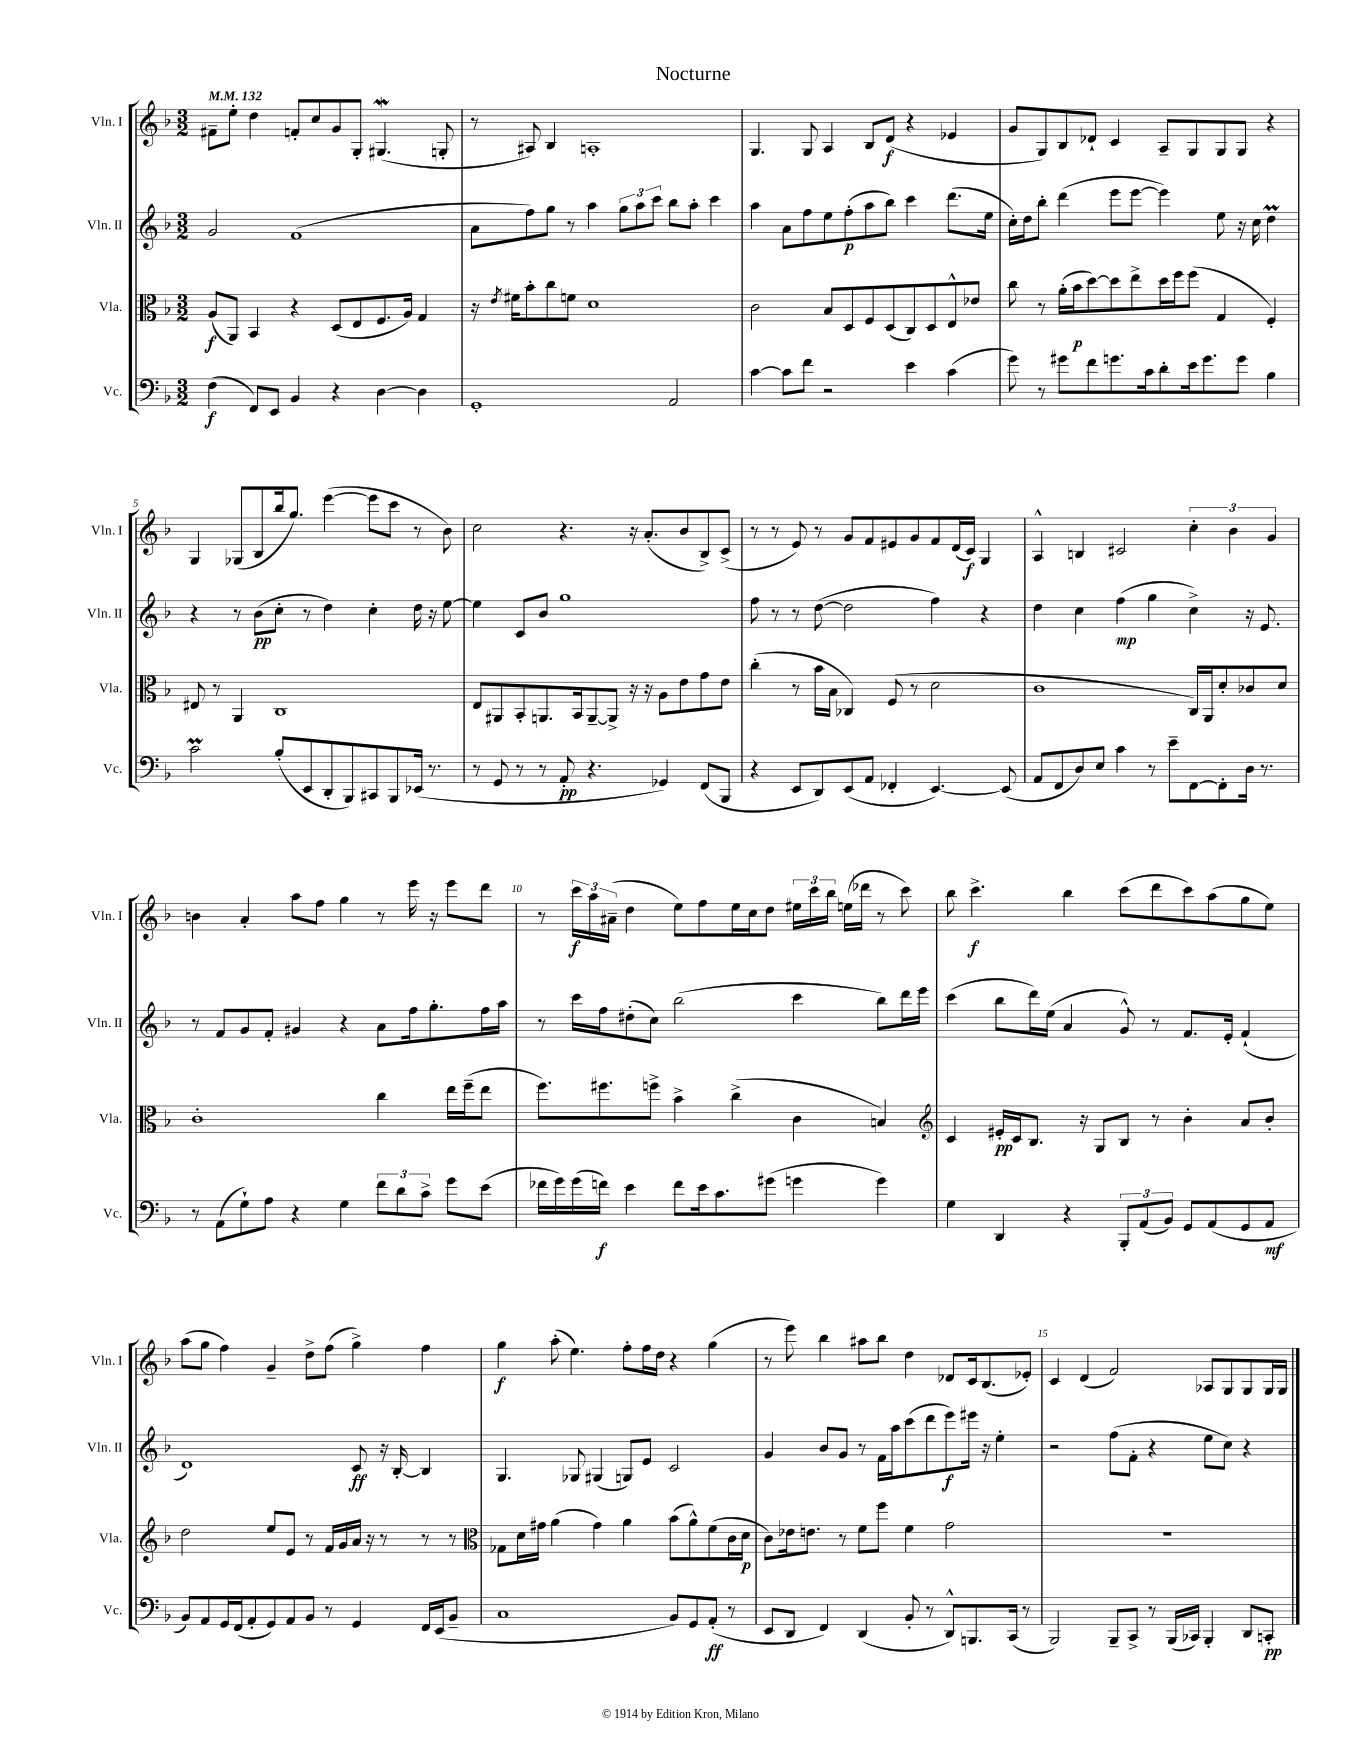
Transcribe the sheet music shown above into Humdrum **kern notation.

**kern	**dynam	**kern	**dynam	**kern	**dynam	**kern	**dynam
*part4	*part4	*part3	*part3	*part2	*part2	*part1	*part1
*staff4	*staff4	*staff3	*staff3	*staff2	*staff2	*staff1	*staff1
*I"Vc.	*	*I"Vla.	*	*I"Vln. II	*	*I"Vln. I	*
*I'Vc.	*	*I'Vla.	*	*I'Vln. II	*	*I'Vln. I	*
*clefF4	*	*clefC3	*	*clefG2	*	*clefG2	*
*k[b-]	*	*k[b-]	*	*k[b-]	*	*k[b-]	*
*M3/2	*	*M3/2	*	*M3/2	*	*M3/2	*
*MM132	*	*MM132	*	*MM132	*	*MM132	*
=1	=1	=1	=1	=1	=1	=1	=1
(4F\	f	(8A/L	f	2g/	.	8f#X~\L	.
.	.	8AA/J)	.	.	.	8ee'\J	.
8FF/L)	.	4BB-/	.	.	.	4dd\	.
8EE/J	.	.	.	.	.	.	.
4BB-/	.	4r	.	(1f	.	8fn'/L	.
.	.	.	.	.	.	8cc/	.
4r	.	(8D/L	.	.	.	8g/	.
.	.	8E/	.	.	.	8G'/J	.
[4D\	.	8.F/	.	.	.	(4.G#XW/	.
.	.	16A/Jk)	.	.	.	.	.
4D\]	.	4G/	.	.	.	.	.
.	.	.	.	.	.	8Gn'/	.
=2	=2	=2	=2	=2	=2	=2	=2
1GG'	.	16r	.	8a\L	.	8r	.
.	.	8qe/	.	.	.	.	.
.	.	16f#X\KL	.	.	.	.	.
.	.	8b-'\	.	8ff\)	.	8A#X/)	.
.	.	8cc\	.	8gg\J	.	4B-/	.
.	.	8fn\J	.	8r	.	.	.
.	.	1d	.	4aa\	.	1An'	.
.	.	.	.	12gg\L	.	.	.
.	.	.	.	12aa\	.	.	.
.	.	.	.	12ccc\J	.	.	.
2AA/	.	.	.	8bb-\L	.	.	.
.	.	.	.	8aa'\J	.	.	.
.	.	.	.	4ccc\	.	.	.
=3	=3	=3	=3	=3	=3	=3	=3
[4c\	.	2c\	.	4aa\	.	4.G/	.
8c\L]	.	.	.	8a\L	.	.	.
8f\J	.	.	.	8ff\	.	8G/	.
2r	.	8B-/L	.	8ee\	.	4A/	.
.	.	8D/	.	(8ff'\	p	.	.
.	.	8F/	.	8aa\	.	8B-/L	.
.	.	(8D/	.	8bb-\J)	.	(8d/J	f
4e\	.	8C/)	.	4ccc\	.	4r	.
.	.	8D/	.	.	.	.	.
(4c\	.	8E^^/	.	(8.ddd\L	.	4e-X/	.
.	.	8e-X/J	.	.	.	.	.
.	.	.	.	16ee\Jk	.	.	.
=4	=4	=4	=4	=4	=4	=4	=4
8g\)	.	8cc\	.	16cc'\LL)	.	8g/L	.
.	.	.	.	16dd\J	.	.	.
8r	.	8r	.	8bb-'\J	.	8G/)	.
8g#X\L	.	(16a'\LL	.	(4ddd\	.	8B-/	.
.	.	16b-\J	p	.	.	.	.
8f\	.	[8dd\)	.	.	.	8d-X`/J	.
8.gn\	.	8dd\]	.	8eee\L	.	4c/	.
.	.	8ee^\	.	[8eee\J	.	.	.
16c\k	.	.	.	.	.	.	.
8d'\	.	16dd\L	.	4eee\])	.	8A~/L	.
.	.	16ff\J	.	.	.	.	.
16e\k	.	(8ff\J	.	.	.	8G/	.
8.g\	.	.	.	.	.	.	.
.	.	4G/	.	8ee\	.	8G/	.
8g\J	.	.	.	16r	.	8G/J	.
.	.	.	.	16cc\	.	.	.
4B-\	.	4F'/)	.	4ddM\	.	4r	.
!!LO:LB:g=z
=5	=5	=5	=5	=5	=5	=5	=5
2cM\	.	8E#X/	.	4r	.	4G/	.
.	.	8r	.	.	.	.	.
.	.	4AA/	.	8r	.	(8G-X/L	.
.	.	.	.	(8b-\L	pp	8B-/	.
(8B-'/L	.	1C	.	8cc'\J	.	16bb-/k	.
.	.	.	.	.	.	8.gg/J)	.
8EE/	.	.	.	8r	.	.	.
8DD'/	.	.	.	4dd\)	.	([4eee\	.
8BBB-/)	.	.	.	.	.	.	.
8CC#X/	.	.	.	4cc'\	.	8eee\L]	.
8BBB-/	.	.	.	.	.	8ccc\J	.
(16EE-X/Jk	.	.	.	16dd\	.	8r	.
8.r	.	.	.	16r	.	.	.
.	.	.	.	[8ee\	.	8b-\)	.
=6	=6	=6	=6	=6	=6	=6	=6
8r	.	8E/L	.	4ee\]	.	2cc\	.
8GG/	.	8AA#X/	.	.	.	.	.
8r	.	8BB-'/	.	8c/L	.	.	.
8r	.	8.AAn/	.	8b-/J	.	.	.
8AA'/	pp	.	.	1gg	.	4.r	.
.	.	16BB-/k	.	.	.	.	.
4.r	.	[8AA~/	.	.	.	.	.
.	.	8AA^/J]	.	.	.	.	.
.	.	16r	.	.	.	16r	.
.	.	16r	.	.	.	(8.a'/L	.
4GG-X/)	.	8A\L	.	.	.	.	.
.	.	8e\	.	.	.	8b-/	.
(8FF/L	.	8g\	.	.	.	8B-^/)	.
8BBB-/J	.	8e\J	.	.	.	(8c^/J	.
=7	=7	=7	=7	=7	=7	=7	=7
4r	.	(4cc'\	.	8ff\	.	8r	.
.	.	.	.	8r	.	8r	.
8EE/L	.	8r	.	8r	.	8e/)	.
8DD/)	.	16b-\LL	.	([8dd\	.	8r	.
.	.	16B-\JJ	.	.	.	.	.
(8EE/	.	4C-X/)	.	2dd\]	.	8g/L	.
8AA/J	.	.	.	.	.	8f/	.
4FF-X'/	.	(8F/	.	.	.	8e#X/	.
.	.	8r	.	.	.	8g/	.
[4.EE/)	.	2d\	.	4ff\)	.	8f/	.
.	.	.	.	.	.	(16d/L	.
.	.	.	.	.	.	16c/JJ)	f
.	.	.	.	4r	.	4G/	.
(8EE/]	.	.	.	.	.	.	.
=8	=8	=8	=8	=8	=8	=8	=8
8AA/L	.	1c	.	4dd\	.	4A^^/	.
8FF/	.	.	.	.	.	.	.
8D/)	.	.	.	4cc\	.	4Bn/	.
8E/J	.	.	.	.	.	.	.
4c\	.	.	.	(4ff\	mp	2c#X/	.
8r	.	.	.	4gg\	.	.	.
8e~\L	.	.	.	.	.	.	.
[8FF\	.	16C/LL)	.	4cc^\)	.	6cc'\	.
.	.	16AA/J	.	.	.	.	.
8FF'\]	.	8d'/	.	.	.	.	.
.	.	.	.	.	.	6b-\	.
16D\Jk	.	8c-X/	.	16r	.	.	.
8.r	.	.	.	8.e/	.	.	.
.	.	.	.	.	.	6g/	.
.	.	8d/J	.	.	.	.	.
!!LO:LB:g=z
=9	=9	=9	=9	=9	=9	=9	=9
8r	.	1c'	.	8r	.	4bn\	.
(8AA\L	.	.	.	8f/L	.	.	.
8G`\)	.	.	.	8g/	.	4a'/	.
8A\J	.	.	.	8f'/J	.	.	.
4r	.	.	.	4g#X/	.	8aa\L	.
.	.	.	.	.	.	8ff\J	.
4G\	.	.	.	4r	.	4gg\	.
12f\L	.	4cc\	.	8a\L	.	8r	.
12d\	.	.	.	.	.	.	.
.	.	.	.	16ff\k	.	16eee\	.
12c^\J	.	.	.	.	.	.	.
.	.	.	.	8.gg'\	.	16r	.
8g\L	.	16ee\LL	.	.	.	8eee\L	.
.	.	(16ff~\J	.	.	.	.	.
(8e\J	.	8ee\J	.	16ff\L	.	8ddd\J	.
.	.	.	.	16aa\JJ	.	.	.
=10	=10	=10	=10	=10	=10	=10	=10
16f-X\LL	.	8.ff\L)	.	8r	.	8r	.
16g\)	.	.	.	.	.	.	.
(16g\	.	.	.	16ccc\LL	.	24ccc\LL	f
.	.	.	.	.	.	24aa\	.
16fn\JJ)	f	8.ff#X\	.	16ff\J	.	.	.
.	.	.	.	.	.	(24a#X~\JJ	.
4e\	.	.	.	(8dd#X'\	.	4dd\	.
.	.	8ffn^\J	.	8cc\J)	.	.	.
8f\L	.	4b-^\	.	(2bb-\	.	8ee\L)	.
16e\k	.	.	.	.	.	8ff\	.
8.c\	.	.	.	.	.	.	.
.	.	(4cc^\	.	.	.	16ee\L	.
.	.	.	.	.	.	16cc\J	.
(8g#X\J	.	.	.	.	.	8dd\J	.
4gn\	.	4c\	.	4ccc\	.	24ee#X\LL	.
.	.	.	.	.	.	24ccc\	.
.	.	.	.	.	.	24bb-\JJ	.
.	.	.	.	.	.	(16een\LL	.
.	.	.	.	.	.	16ddd-X\JJ	.
4g\)	.	4Bn/)	.	8bb-\L)	.	8r	.
.	.	.	.	16ddd\L	.	8ccc\)	.
.	.	.	.	16eee\JJ	.	.	.
=11	=11	=11	=11	=11	=11	=11	=11
*	*	*clefG2	*	*	*	*	*
4G\	.	4c/	.	(4ccc\	.	8bb-\	.
.	.	.	.	.	.	4.ccc^\	f
4DD/	.	16e#X'/LL	pp	8bb-\L	.	.	.
.	.	16c/J	.	.	.	.	.
.	.	8.B-/J	.	16ddd\L)	.	.	.
.	.	.	.	(16ee\JJ	.	.	.
4r	.	.	.	4a/	.	4bb-\	.
.	.	16r	.	.	.	.	.
.	.	8G/L	.	.	.	.	.
12BBB-'/L	.	8B-/J	.	8g^^/)	.	(8ccc\L	.
(12AA/	.	.	.	.	.	.	.
.	.	8r	.	8r	.	8ddd\	.
12BB-/J)	.	.	.	.	.	.	.
8GG/L	.	4b-'\	.	8.f/L	.	8ccc\)	.
(8AA/	.	.	.	.	.	(8aa\	.
.	.	.	.	16e'/Jk	.	.	.
8GG/	.	8a/L	.	(4f`/	.	8gg\	.
8AA/J	mf	8b-'/J	.	.	.	8ee\J)	.
!!LO:LB:g=z
=12	=12	=12	=12	=12	=12	=12	=12
8BB-/L)	.	2dd\	.	1d)	.	(8aa\L	.
8AA/	.	.	.	.	.	8gg\J	.
16GG/L	.	.	.	.	.	4ff\)	.
(16FF/J	.	.	.	.	.	.	.
8AA'/	.	.	.	.	.	.	.
8GG/)	.	8ee/L	.	.	.	4g~/	.
8AA/	.	8e/J	.	.	.	.	.
8BB-/J	.	8r	.	.	.	8dd^\L	.
8r	.	16f/LL	.	.	.	(8ff\J	.
.	.	16g/	.	.	.	.	.
4GG/	.	16a/JJ	.	8c/	ff	4gg^\)	.
.	.	16r	.	.	.	.	.
.	.	8r	.	16r	.	.	.
.	.	.	.	[16B-'/	.	.	.
16FF/LL	.	8r	.	4B-/]	.	4ff\	.
(16EE/J	.	.	.	.	.	.	.
8BB-~/J	.	8r	.	.	.	.	.
=13	=13	=13	=13	=13	=13	=13	=13
*	*	*clefC3	*	*	*	*	*
1C	.	8G-X\L	.	4.G/	.	4gg\	f
.	.	16d\L	.	.	.	.	.
.	.	16g#X\JJ	.	.	.	.	.
.	.	(4a\	.	.	.	(8aa'\	.
.	.	.	.	8G-X/	.	4.ee\)	.
.	.	4g#\)	.	(4G#X/	.	.	.
.	.	4a\	.	8Gn/L)	.	8ff'\L	.
.	.	.	.	8e/J	.	16ff\L	.
.	.	.	.	.	.	16dd\JJ	.
8BB-/L)	.	(8b-\L	.	2c/	.	4r	.
8GG/	.	8a^^\)	.	.	.	.	.
(8AA'/J	ff	(8f\	.	.	.	(4gg\	.
8r	.	16c\L	.	.	.	.	.
.	.	16d\JJ	p	.	.	.	.
=14	=14	=14	=14	=14	=14	=14	=14
8EE/L	.	8c\L)	.	4g/	.	8r	.
8DD/J	.	16e-X\k	.	.	.	8eee\)	.
.	.	8.en\J	.	.	.	.	.
4FF/)	.	.	.	8b-/L	.	4bb-\	.
.	.	8r	.	8g/J	.	.	.
(4DD/	.	8f\L	.	8r	.	8aa#X\L	.
.	.	8ff\J	.	16f\LL	.	8bb-\J	.
.	.	.	.	16aa\J	.	.	.
8BB-'/	.	4f\	.	(8ccc\	.	4dd\	.
8r	.	.	.	8ddd\	.	.	.
8DD^^/L)	.	2g\	.	8eee\)	f	8d-X/L	.
8.BBBn/	.	.	.	16eee#X\Jk	.	16c/k	.
.	.	.	.	16r	.	(8.B-/	.
.	.	.	.	4ee'\	.	.	.
(16CC/Jk	.	.	.	.	.	.	.
8r	.	.	.	.	.	8e-X'/J)	.
=15	=15	=15	=15	=15	=15	=15	=15
2BBB-/)	.	1.r	.	2r	.	4c/	.
.	.	.	.	.	.	(4d/	.
8BBB-~/L	.	.	.	(8ff\L	.	2f/)	.
8CC^/J	.	.	.	8f'\J	.	.	.
8r	.	.	.	4r	.	.	.
(16BBB-/LL	.	.	.	.	.	.	.
16CC-X/JJ)	.	.	.	.	.	.	.
4BBB-'/	.	.	.	8ee\L	.	8A-X/L	.
.	.	.	.	8cc\J)	.	8G/	.
8DD/L	.	.	.	4r	.	8G/	.
8CCn'/J	pp	.	.	.	.	16G/L	.
.	.	.	.	.	.	16G/JJ	.
==	==	==	==	==	==	==	==
*-	*-	*-	*-	*-	*-	*-	*-
